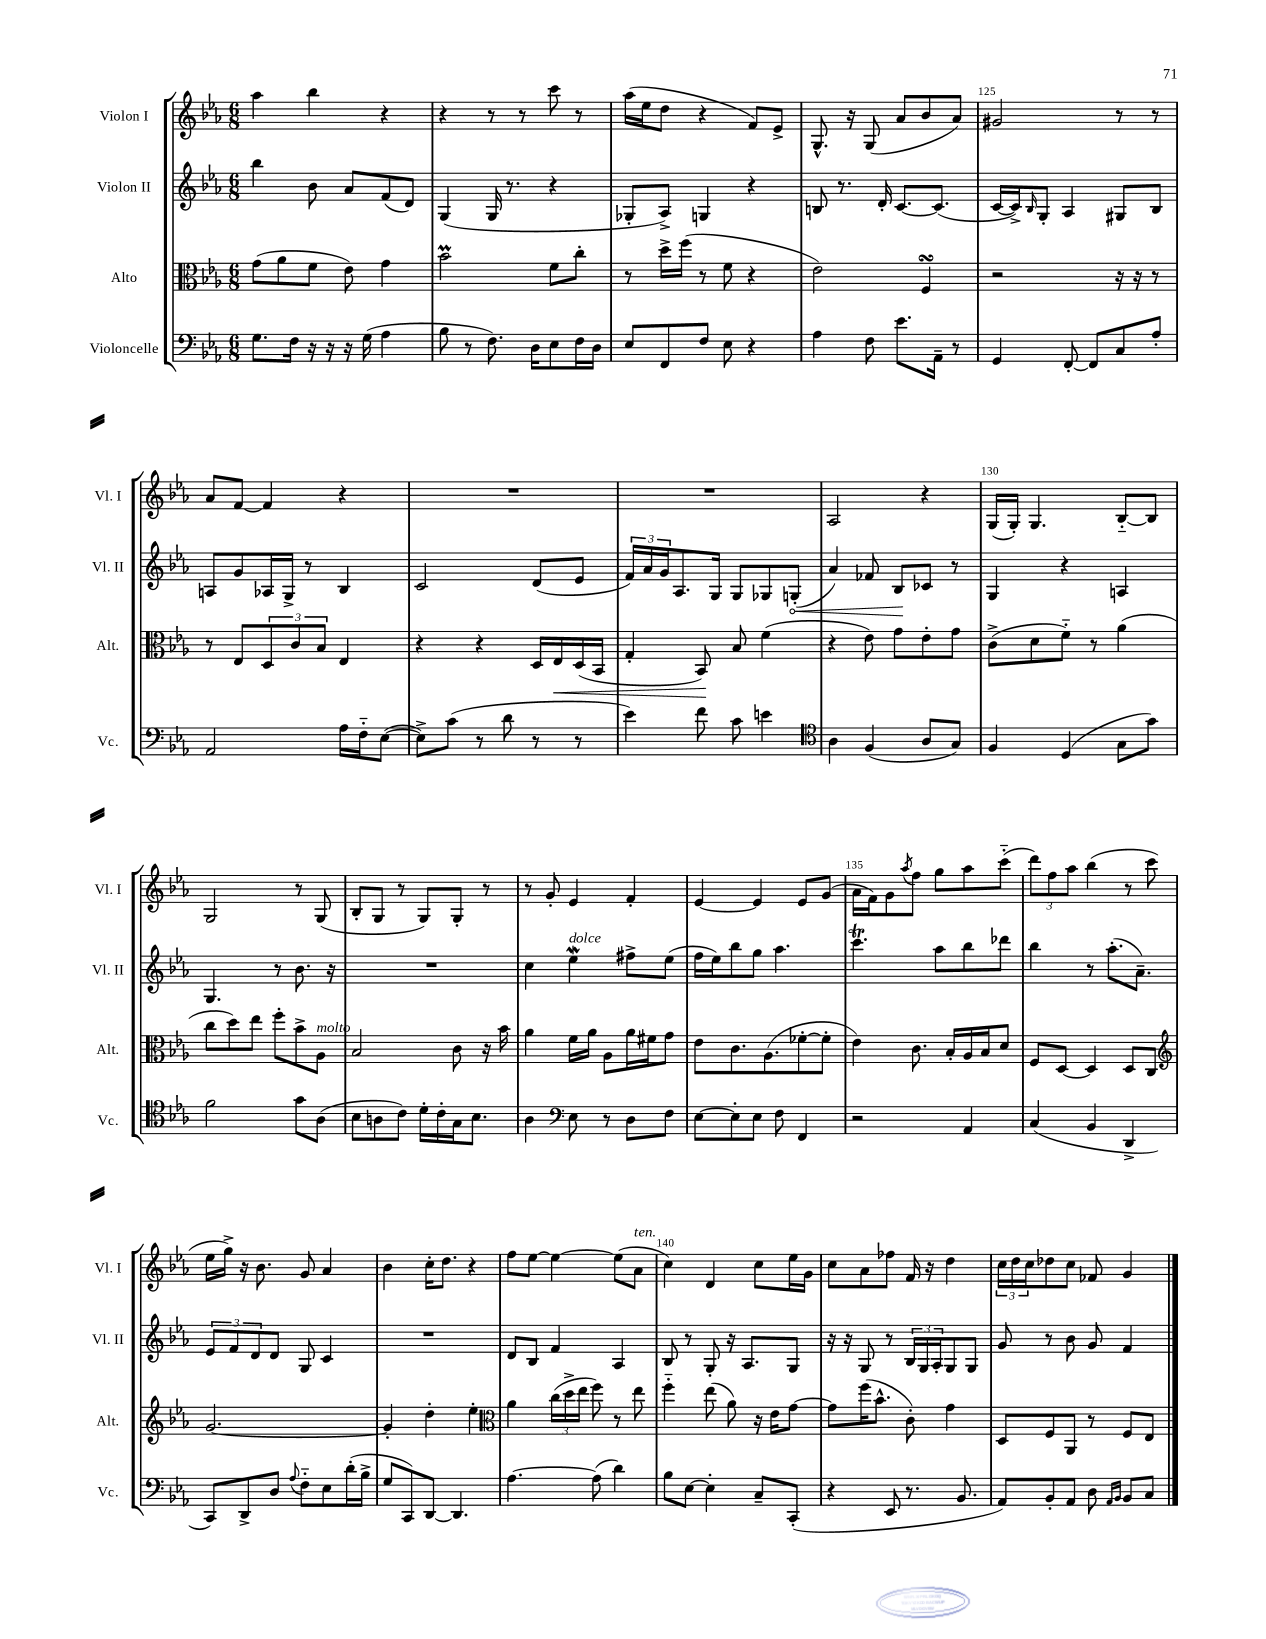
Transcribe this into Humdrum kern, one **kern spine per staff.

**kern	**kern	**dynam	**kern	**dynam	**kern
*part4	*part3	*part3	*part2	*part2	*part1
*staff4	*staff3	*staff3	*staff2	*staff2	*staff1
*I"Violoncelle	*I"Alto	*	*I"Violon II	*	*I"Violon I
*I'Vc.	*I'Alt.	*	*I'Vl. II	*	*I'Vl. I
*clefF4	*clefC3	*	*clefG2	*	*clefG2
*k[b-e-a-]	*k[b-e-a-]	*	*k[b-e-a-]	*	*k[b-e-a-]
*M6/8	*M6/8	*	*M6/8	*	*M6/8
=121	=121	=121	=121	=121	=121
8.G\L	(8g\L	.	4bb-\	.	4aa-\
.	8a-\	.	.	.	.
16F\Jk	.	.	.	.	.
16r	8f\J	.	8b-\	.	4bb-\
16r	.	.	.	.	.
16r	8e-\)	.	8a-/L	.	.
(16G\	.	.	.	.	.
4A-\	4g\	.	(8f/	.	4r
.	.	.	8d/J)	.	.
=122	=122	=122	=122	=122	=122
8B-\	2b-M\	.	(4G/	.	4r
8r	.	.	.	.	.
8.F\)	.	.	16G/	.	8r
.	.	.	8.r	.	.
.	.	.	.	.	8r
16D\KL	.	.	.	.	.
8E-\	8f\L	.	4r	.	8ccc\
16F\L	8cc'\J	.	.	.	8r
16D\JJ	.	.	.	.	.
=123	=123	=123	=123	=123	=123
8E-/L	8r	.	8G-X'/L	.	(16aa-\LL
.	.	.	.	.	16ee-\J
8FF/	16dd^\LL	.	8A-^/J)	.	8dd\J
.	(16ff\JJ	.	.	.	.
8F/J	8r	.	4Gn/	.	4r
8E-\	8f\	.	.	.	.
4r	4r	.	4r	.	8f/L)
.	.	.	.	.	8e-^/J
=124	=124	=124	=124	=124	=124
4A-\	2e-\)	.	8Bn/	.	8.G^^/
.	.	.	8.r	.	.
.	.	.	.	.	16r
8F\	.	.	.	.	(8G/
.	.	.	16d'/	.	.
8.e-\L	.	.	[8.c/L	.	8a-/L
.	4FsSSS/	.	.	.	8b-/
16AA-~\Jk	.	.	(8.c/J]	.	.
8r	.	.	.	.	8a-/J)
=125	=125	=125	=125	=125	=125
4GG/	2r	.	[16c/LL	.	2g#X/
.	.	.	16c^/J])	.	.
.	.	.	16qqB-/	.	.
.	.	.	8G'/J	.	.
[8FF'/	.	.	4A-/	.	.
8FF/L]	.	.	.	.	.
8C/	16r	.	8G#X/L	.	8r
.	16r	.	.	.	.
8A-'/J	8r	.	8B-/J	.	8r
!!LO:LB:g=z
=126	=126	=126	=126	=126	=126
2AA-/	8r	.	8An/L	.	8a-/L
.	8E-/L	.	8g/	.	[8f/J
.	12D/	.	16A-X/L	.	4f/]
.	.	.	16G^/JJ	.	.
.	12c/	.	.	.	.
.	.	.	8r	.	.
.	12B-/J	.	.	.	.
16A-\LL	4E-/	.	4B-/	.	4r
16F\J	.	.	.	.	.
([8E-\J	.	.	.	.	.
=127	=127	=127	=127	=127	=127
8E-^\L])	4r	.	2c/	.	2.r
(8c\J	.	.	.	.	.
8r	4r	.	.	.	.
8d\	.	.	.	.	.
8r	16D/LL	.	(8d/L	.	.
!	!	!LO:HP:b	!	!	!
.	16E-/	<	.	.	.
8r	(16D/	.	8e-/J	.	.
.	16BB-/JJ	.	.	.	.
=128	=128	=128	=128	=128	=128
4e-\)	4G'/	.	24f/LL)	.	2.r
.	.	.	24a-/	.	.
.	.	.	24g/J	.	.
.	.	.	8.A-/	.	.
8f\	8BB-/)	.	.	.	.
.	.	.	16G/Jk	.	.
8c\	8B-/	[	8G/L	.	.
4en\	(4f\	.	8G-X/	.	.
!	!	!	!	!LO:HP:b	!
.	.	.	(8Gn'/J	<	.
=129	=129	=129	=129	=129	=129
*clefC4	*	*	*	*	*
4A-\	4r	.	4a-/)	.	2A-/
(4F/	8e-\)	.	8f-X/	.	.
.	8g\L	.	8B-/L	.	.
8A-/L	8e-'\	.	8c-X/J	[	4r
8G/J)	8g\J	.	8r	.	.
=130	=130	=130	=130	=130	=130
4F/	(8c^\L	.	4G/	.	(16G/LL
.	.	.	.	.	16G'/JJ)
.	8d\	.	.	.	4.G/
(4D/	8f\J)	.	4r	.	.
.	8r	.	.	.	.
8G\L	(4a-\	.	4An/	.	[8B-/L
8g\J)	.	.	.	.	8B-/J]
!!LO:LB:g=z
=131	=131	=131	=131	=131	=131
2f\	8cc\L	.	4.G/	.	2G/
.	8dd\)	.	.	.	.
.	8ee-\J	.	.	.	.
.	8ff'\L	.	8r	.	.
8g\L	8b-^\	.	8.b-\	.	8r
!	!LO:TX:a:i:t=molto	!	!	!	!
(8A-\J	8A-\J	.	.	.	(8G/
.	.	.	16r	.	.
=132	=132	=132	=132	=132	=132
8B-\L	2B-/	.	2.r	.	8B-'/L
8An\	.	.	.	.	8G/J
8c\J)	.	.	.	.	8r
16d'\LL	.	.	.	.	8G/L)
16c'\	.	.	.	.	.
16G\J	8c\	.	.	.	8G'/J
8.B-\J	.	.	.	.	.
.	16r	.	.	.	8r
.	16b-\	.	.	.	.
=133	=133	=133	=133	=133	=133
4A-\	4a-\	.	4cc\	.	8r
.	.	.	.	.	8g'/
*clefF4	*	*	*	*	*
!	!	!	!LO:TX:a:i:t=dolce	!	!
8E-\	16f\LL	.	4ee-w\	.	4e-/
.	16a-\JJ	.	.	.	.
8r	8A-\L	.	.	.	.
8D\L	16a-\L	.	8ff#X^\L	.	4f'/
.	16f#X\J	.	.	.	.
8F\J	8g\J	.	(8ee-\J	.	.
=134	=134	=134	=134	=134	=134
[8E-\L	8e-\L	.	16ff\LL	.	[4e-/
.	.	.	16ee-\J)	.	.
8E-'\]	8.c\	.	8bb-\	.	.
8E-\J	.	.	8gg\J	.	4e-/]
.	(8.A-\	.	.	.	.
8F\	.	.	4.aa-\	.	.
4FF/	[8f-X'\	.	.	.	8e-/L
.	8f-'\J]	.	.	.	(8g/J
=135	=135	=135	=135	=135	=135
2r	4e-\)	.	4.cccT\	.	16a-\LL
.	.	.	.	.	16f\J)
.	.	.	.	.	8g\
.	.	.	.	.	8qaa-/
.	8.c\	.	.	.	8ff\J
.	.	.	8aa-\L	.	8gg\L
.	16B-'/LL	.	.	.	.
4AA-/	16A-/	.	8bb-\	.	8aa-\
.	16B-/J	.	.	.	.
.	8d/J	.	8ddd-X\J	.	(8ccc\J
=136	=136	=136	=136	=136	=136
(4C/	8F/L	.	4bb-\	.	12ddd\L)
.	.	.	.	.	12ff\
.	[8D/J	.	.	.	.
.	.	.	.	.	12aa-\J
4BB-/	4D/]	.	8r	.	(4bb-\
.	.	.	(8.aa-'\L	.	.
4DD^/	8D/L	.	.	.	8r
.	.	.	8.a-~\J)	.	.
.	8C/J	.	.	.	8ccc\
!!LO:LB:g=z
=137	=137	=137	=137	=137	=137
*	*clefG2	*	*	*	*
8CC/L)	[2.g/	.	12e-/L	.	16ee-\LL
.	.	.	.	.	16gg^\JJ)
.	.	.	12f/	.	.
8DD^/	.	.	.	.	16r
.	.	.	12d/	.	.
.	.	.	.	.	8.b-\
8D/J	.	.	8d/J	.	.
8qqA-/	.	.	.	.	.
8F\L	.	.	8G/	.	8g/
8E-\	.	.	4c/	.	4a-/
(16d'\L	.	.	.	.	.
16B-^\JJ	.	.	.	.	.
=138	=138	=138	=138	=138	=138
8G/L	4g'/]	.	2.r	.	4b-\
8CC/)	.	.	.	.	.
[8DD/J	4dd'\	.	.	.	16cc'\KL
.	.	.	.	.	8.dd\J
4.DD/]	.	.	.	.	.
.	4ee-'\	.	.	.	4r
=139	=139	=139	=139	=139	=139
*	*clefC3	*	*	*	*
[4.A-\	4a-\	.	8d/L	.	8ff\L
.	.	.	8B-/J	.	[8ee-\J
.	(24cc\LL	.	4f/	.	4ee-\_
.	24dd^\	.	.	.	.
.	24ee-\JJ	.	.	.	.
(8A-\]	8ff\)	.	.	.	.
4d\)	8r	.	4A-/	.	(8ee-\L]
!	!	!	!	!	!LO:TX:a:i:t=ten.
.	8ee-\	.	.	.	8a-\J
=140	=140	=140	=140	=140	=140
8B-\L	4ff\	.	8B-/	.	4cc\)
[8E-\J	.	.	8r	.	.
4E-'\]	(8ee-\	.	8G'/	.	4d/
.	8a-\)	.	16r	.	.
.	.	.	8.A-/L	.	.
8C~/L	16r	.	.	.	8cc\L
.	16e-\KL	.	.	.	.
(8CC'/J	[8g\J	.	8G/J	.	16ee-\L
.	.	.	.	.	16g\JJ
=141	=141	=141	=141	=141	=141
4r	8g\L]	.	16r	.	8cc\L
.	.	.	16r	.	.
.	(16ff\K	.	8G/	.	8a-\
.	8.b-^^\J	.	.	.	.
8EE-/	.	.	8r	.	8ff-X\J
8.r	8c'\)	.	24B-/LL	.	16f/
.	.	.	24G/	.	.
.	.	.	.	.	16r
.	.	.	24A-'/J	.	.
.	4g\	.	8G/	.	4dd\
8.BB-/	.	.	.	.	.
.	.	.	8G/J	.	.
=142	=142	=142	=142	=142	=142
8AA-/L)	8D/L	.	8g/	.	24cc\LL
.	.	.	.	.	24dd\
.	.	.	.	.	24cc\J
8BB-'/	8F/	.	8r	.	8dd-X\
8AA-/J	8AA-/J	.	8b-\	.	8cc\J
8D\	8r	.	8g/	.	8f-X/
16qqAA-/LL	.	.	.	.	.
16qqBB-/JJ	.	.	.	.	.
8BB-/L	8F/L	.	4f/	.	4g/
8C/J	8E-/J	.	.	.	.
==	==	==	==	==	==
*-	*-	*-	*-	*-	*-
